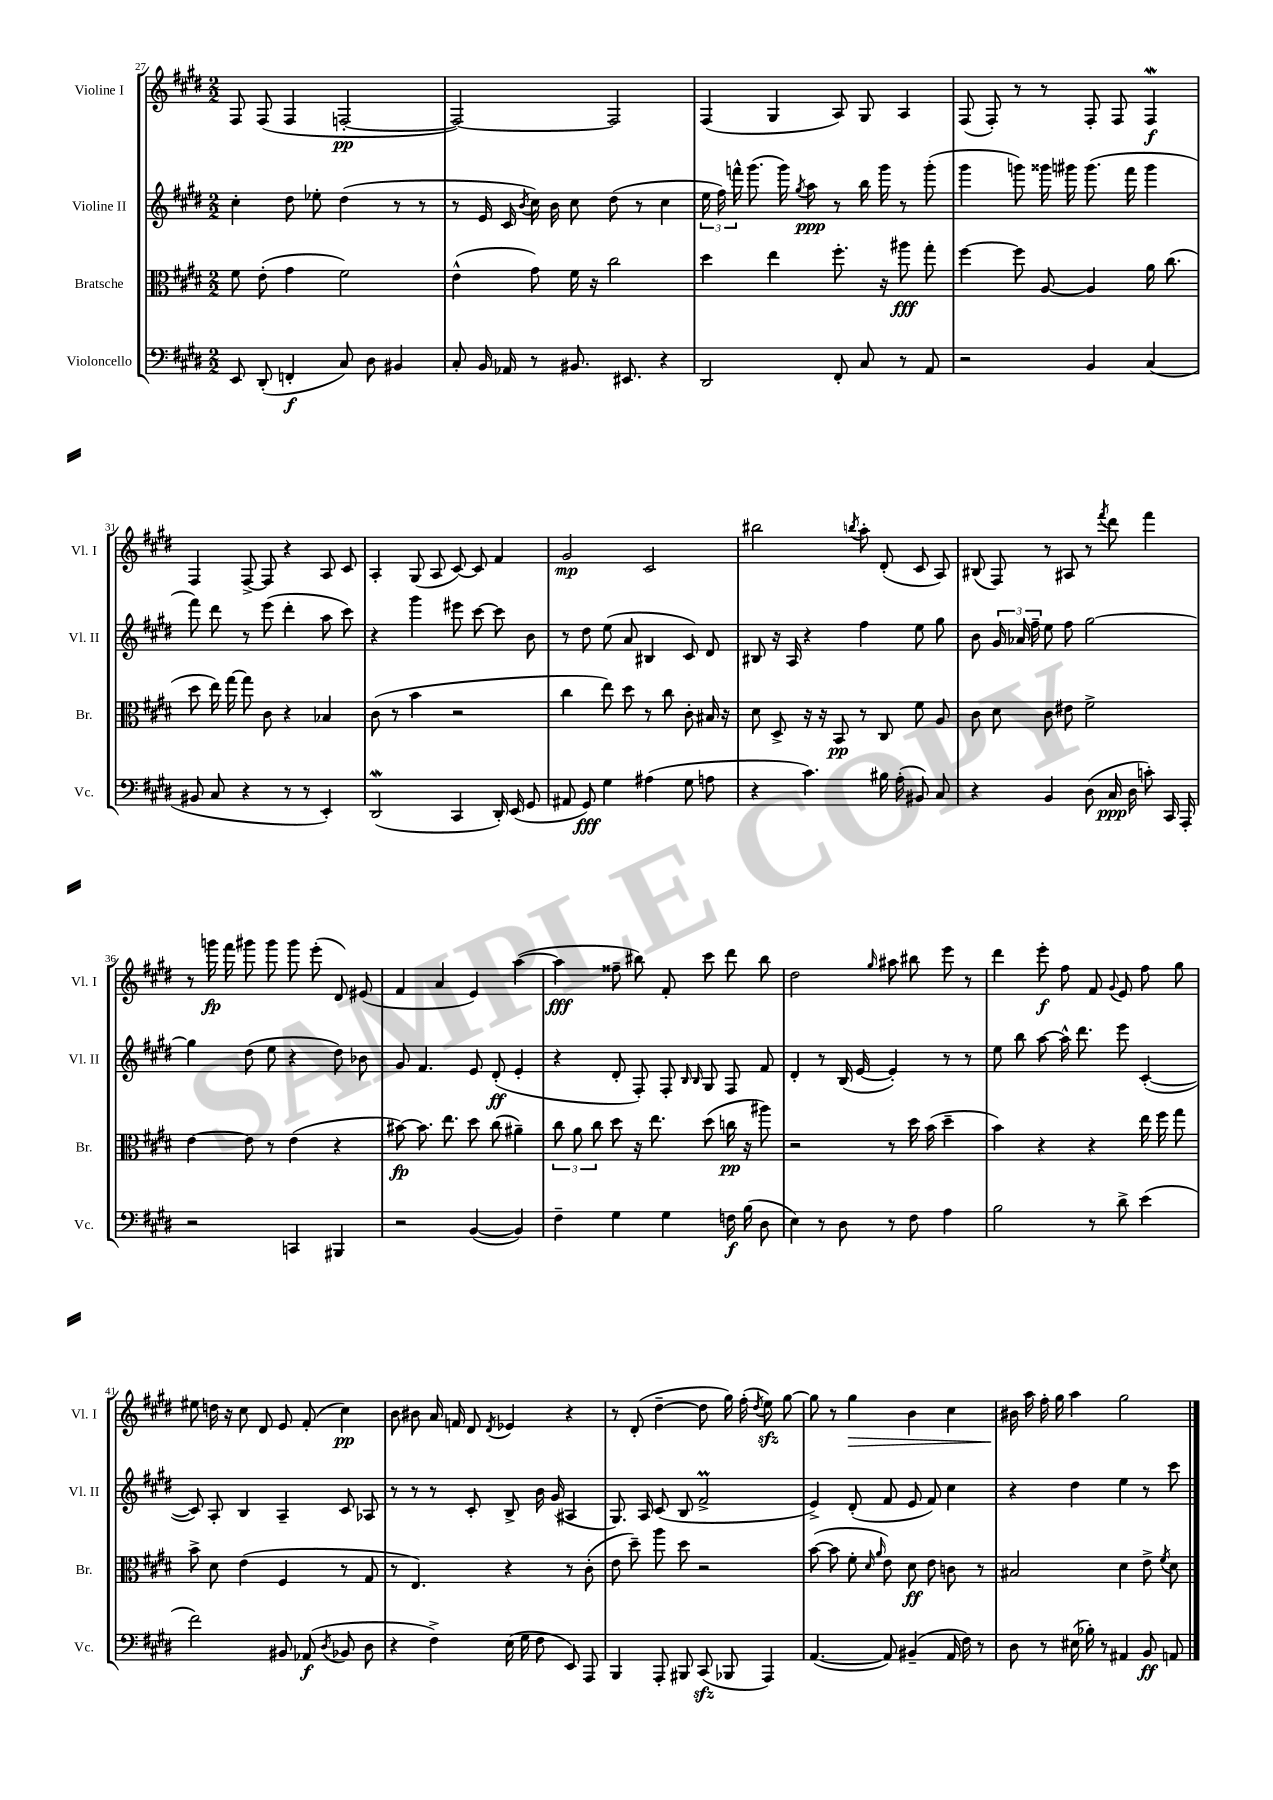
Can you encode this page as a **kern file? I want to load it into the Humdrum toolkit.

**kern	**dynam	**kern	**dynam	**kern	**dynam	**kern	**dynam
*part4	*part4	*part3	*part3	*part2	*part2	*part1	*part1
*staff4	*staff4	*staff3	*staff3	*staff2	*staff2	*staff1	*staff1
*I"Violoncello	*	*I"Bratsche	*	*I"Violine II	*	*I"Violine I	*
*I'Vc.	*	*I'Br.	*	*I'Vl. II	*	*I'Vl. I	*
*clefF4	*	*clefC3	*	*clefG2	*	*clefG2	*
*k[f#c#g#d#]	*	*k[f#c#g#d#]	*	*k[f#c#g#d#]	*	*k[f#c#g#d#]	*
*M2/2	*	*M2/2	*	*M2/2	*	*M2/2	*
=27	=27	=27	=27	=27	=27	=27	=27
8EE/	.	8f#\	.	4cc#'\	.	8F#/	.
(8DD#'/	.	(8e'\	.	.	.	(8F#/	.
4FFn'/	f	4g#\	.	8dd#\	.	4F#/	.
.	.	.	.	8ee-X'\	.	.	.
8C#/)	.	2f#\)	.	(4dd#\	.	[2Fn'/	pp
8D#\	.	.	.	.	.	.	.
4BB#X/	.	.	.	8r	.	.	.
.	.	.	.	8r	.	.	.
=28	=28	=28	=28	=28	=28	=28	=28
8C#'/	.	(4e^^\	.	8r	.	2F/_)	.
16BB/	.	.	.	16e/	.	.	.
16AA-X/	.	.	.	16c#/	.	.	.
.	.	.	.	8qb/	.	.	.
8r	.	8g#\)	.	16cc#\)	.	.	.
.	.	.	.	16b\	.	.	.
8.BB#X/	.	16f#\	.	8cc#\	.	.	.
.	.	16r	.	.	.	.	.
.	.	2cc#\	.	(8dd#\	.	2F/]	.
8.EE#X/	.	.	.	.	.	.	.
.	.	.	.	8r	.	.	.
4r	.	.	.	4cc#\	.	.	.
=29	=29	=29	=29	=29	=29	=29	=29
2DD#/	.	4dd#\	.	24ee\	.	(4F#/	.
.	.	.	.	24ff#\)	.	.	.
.	.	.	.	24fffn^^\	.	.	.
.	.	.	.	(8.ggg#\	.	.	.
.	.	4ee\	.	.	.	4G#/	.
.	.	.	.	16ggg#\)	.	.	.
.	.	.	.	8qgg#/	.	.	.
.	.	.	.	8aa\	ppp	.	.
8FF#'/	.	8.ff#'\	.	8r	.	8A/)	.
8C#/	.	.	.	16bb\	.	8G#/	.
.	.	16r	.	16ggg#\	.	.	.
8r	.	8aa#X\	fff	8r	.	4A/	.
8AA/	.	8gg#'\	.	(8ggg#'\	.	.	.
=30	=30	=30	=30	=30	=30	=30	=30
2r	.	[4ff#\	.	4ggg#\	.	(8F#/	.
.	.	.	.	.	.	8F#'/)	.
.	.	8ff#\]	.	8gggn\)	.	8r	.
.	.	[8A/	.	16ggg##X\	.	8r	.
.	.	.	.	16ggg#X\	.	.	.
4BB/	.	4A/]	.	(8.ggg#\	.	8F#'/	.
.	.	.	.	.	.	8F#/	.
.	.	.	.	16fff#\	.	.	.
(4C#/	.	16a\	.	4ggg#\	.	4F#W/	f
.	.	(8.cc#\	.	.	.	.	.
!!LO:LB:g=z
=31	=31	=31	=31	=31	=31	=31	=31
8BB#X/	.	8dd#\	.	8fff#\)	.	4F#/	.
8C#/	.	16ee\)	.	8ddd#\	.	.	.
.	.	[16gg#\	.	.	.	.	.
4r	.	8gg#\]	.	8r	.	[8F#^/	.
.	.	8c#\	.	(8eee\	.	8F#/]	.
8r	.	4r	.	4ddd#'\	.	4r	.
8r	.	.	.	.	.	.	.
4EE'/)	.	4B-X/	.	8aa\	.	8A/	.
.	.	.	.	8ccc#\)	.	8c#/	.
=32	=32	=32	=32	=32	=32	=32	=32
(2DD#W/	.	(8c#\	.	4r	.	4A'/	.
.	.	8r	.	.	.	.	.
.	.	4b\	.	4ggg#\	.	(8G#/	.
.	.	.	.	.	.	8A/	.
4CC#/	.	2r	.	8eee#X\	.	[8c#/)	.
.	.	.	.	[8ccc#\	.	8c#/]	.
16DD#'/)	.	.	.	8ccc#\]	.	4f#/	.
(16EE/	.	.	.	.	.	.	.
8GG#/	.	.	.	8b\	.	.	.
=33	=33	=33	=33	=33	=33	=33	=33
8AA#X/	.	4cc#\	.	8r	.	2g#/	mp
8GG#/)	fff	.	.	8dd#\	.	.	.
4G#\	.	8ee\)	.	(8ee\	.	.	.
.	.	8dd#\	.	8a/	.	.	.
(4A#X\	.	8r	.	4B#X/	.	2c#/	.
.	.	8cc#\	.	.	.	.	.
8G#\	.	8c#'\	.	8c#/)	.	.	.
8An\	.	16B#X/	.	8d#/	.	.	.
.	.	16r	.	.	.	.	.
=34	=34	=34	=34	=34	=34	=34	=34
4r	.	8d#\	.	8B#X/	.	2bb#X\	.
.	.	8D#^/	.	16r	.	.	.
.	.	.	.	16A/	.	.	.
4.c#\)	.	16r	.	4r	.	.	.
.	.	16r	.	.	.	.	.
.	.	8BB/	pp	.	.	.	.
.	.	.	.	.	.	8qbbn/	.
.	.	8r	.	4ff#\	.	8aa'\	.
16B#X\	.	8C#/	.	.	.	(8d#'/	.
(16A'\	.	.	.	.	.	.	.
8BB#X/)	.	8f#\	.	8ee\	.	8c#/	.
8C#/	.	8A/	.	8gg#\	.	8A/)	.
=35	=35	=35	=35	=35	=35	=35	=35
4r	.	8c#\	.	8b\	.	(8B#X/	.
.	.	8d#\	.	24g#/	.	8F#/)	.
.	.	.	.	24a-X/	.	.	.
.	.	.	.	24ff#~\	.	.	.
4BB/	.	8c#\	.	8ee\	.	8r	.
.	.	8e#X\	.	8ff#\	.	8A#X/	.
(8D#\	.	2f#^\	.	[2gg#\	.	8r	.
.	.	.	.	.	.	8qfff#/	.
16C#/	ppp	.	.	.	.	8ddd#\	.
16D#\	.	.	.	.	.	.	.
8cn'\)	.	.	.	.	.	4fff#\	.
16CC#/	.	.	.	.	.	.	.
16AAA'/	.	.	.	.	.	.	.
!!LO:LB:g=z
=36	=36	=36	=36	=36	=36	=36	=36
2r	.	[4e\	.	4gg#\]	.	8r	.
.	.	.	.	.	.	16gggn\	fp
.	.	.	.	.	.	16fff#\	.
.	.	8e\]	.	(8dd#\	.	8ggg#X\	.
.	.	8r	.	8ee\	.	8ggg#\	.
4CCn/	.	(4e\	.	4r	.	8ggg#\	.
.	.	.	.	.	.	(8eee'\	.
4BBB#X/	.	4r	.	8dd#\)	.	8d#/)	.
.	.	.	.	8b-X\	.	(8e#X/	.
=37	=37	=37	=37	=37	=37	=37	=37
2r	.	[8b#X\)	fp	8g#/	.	4f#/	.
.	.	8.b#\]	.	4.f#/	.	.	.
.	.	.	.	.	.	4a/	.
.	.	8.ee\	.	.	.	.	.
([4BB/	.	8dd#\	.	8e/	.	4e/)	.
.	.	(8cc#\	.	(8d#'/	ff	.	.
4BB/])	.	4a#X~\)	.	4e'/	.	([4aa\	.
=38	=38	=38	=38	=38	=38	=38	=38
4F#~\	.	12cc#\	.	4r	.	4aa\]	fff
.	.	12a\	.	.	.	.	.
.	.	12cc#\	.	.	.	.	.
4G#\	.	8dd#\	.	8d#'/	.	8ff##X~\	.
.	.	16r	.	8F#'/)	.	8bb#X\)	.
.	.	8.ee\	.	.	.	.	.
4G#\	.	.	.	8F#'/	.	8f#'/	.
.	.	.	.	16qqB/	.	.	.
.	.	.	.	16qqB/	.	.	.
.	.	(8dd#\	.	8G#/	.	8ccc#\	.
16Fn\	f	16ccn\	pp	8F#/	.	8ddd#\	.
(16B\	.	16r	.	.	.	.	.
8D#\	.	8aa#X\)	.	8f#/	.	8bb#\	.
=39	=39	=39	=39	=39	=39	=39	=39
4E\)	.	2r	.	4d#'/	.	2dd#\	.
8r	.	.	.	8r	.	.	.
8D#\	.	.	.	(16B/	.	.	.
.	.	.	.	[16e/	.	.	.
.	.	.	.	.	.	16qqgg#/	.
8r	.	8r	.	4e'/])	.	8aa#X\	.
8F#\	.	16dd#\	.	.	.	8bb#X\	.
.	.	(16b\	.	.	.	.	.
4A\	.	4dd#~\	.	8r	.	8eee\	.
.	.	.	.	8r	.	8r	.
=40	=40	=40	=40	=40	=40	=40	=40
2B\	.	4b\)	.	8ee\	.	4ddd#\	.
.	.	.	.	8bb\	.	.	.
.	.	4r	.	[8aa\	.	8eee'\	f
.	.	.	.	16aa^^\]	.	8ff#\	.
.	.	.	.	8.ddd#\	.	.	.
8r	.	4r	.	.	.	8f#/	.
.	.	.	.	.	.	8qqg#/	.
8d#^\	.	.	.	8eee\	.	8e/	.
(4e\	.	16ee\	.	([4c#'/	.	8ff#\	.
.	.	16ff#\	.	.	.	.	.
.	.	8gg#\	.	.	.	8gg#\	.
!!LO:LB:g=z
=41	=41	=41	=41	=41	=41	=41	=41
2f#\)	.	8b^\	.	8c#/])	.	8ee#X\	.
.	.	8d#\	.	8A'/	.	16ddn\	.
.	.	.	.	.	.	16r	.
.	.	(4e\	.	4B/	.	8cc#\	.
.	.	.	.	.	.	8d#/	.
8BB#X/	.	4F#/	.	4A~/	.	8e/	.
(8AA-X/	f	.	.	.	.	(8f#'/	.
8qD#/	.	.	.	.	.	.	.
8BB-X/	.	8r	.	8c#/	.	4cc#\)	pp
8D#\	.	8G#/	.	8A-X/	.	.	.
=42	=42	=42	=42	=42	=42	=42	=42
4r	.	8r	.	8r	.	8b\	.
.	.	4.E/)	.	8r	.	8b#X\	.
4F#^\)	.	.	.	8r	.	16a/	.
.	.	.	.	.	.	16fn/	.
.	.	.	.	8c#'/	.	8d#/	.
.	.	.	.	.	.	8qd#/	.
(16E\	.	4r	.	8B^/	.	4e-X/	.
16G#\	.	.	.	.	.	.	.
8F#\	.	.	.	16b\	.	.	.
.	.	.	.	(16g#/	.	.	.
8EE/)	.	8r	.	4A#X/	.	4r	.
8AAA/	.	(8c#'\	.	.	.	.	.
=43	=43	=43	=43	=43	=43	=43	=43
4BBB/	.	8e\	.	8.G#/)	.	8r	.
.	.	8dd#~\)	.	.	.	(8d#'/	.
.	.	.	.	16A/	.	.	.
8AAA'/	.	8aa\	.	(8c#/	.	[4dd#~\	.
8BBB#X/	.	8dd#\	.	8B/	.	.	.
(8CC#zz/	.	2r	.	2f#M^/	.	8dd#\]	.
8BBB-X/	.	.	.	.	.	16gg#\)	.
.	.	.	.	.	.	(16ff#'\	.
.	.	.	.	.	.	8qdd#/	.
4AAA/)	.	.	.	.	.	8eezz\)	.
.	.	.	.	.	.	[8gg#\	.
=44	=44	=44	=44	=44	=44	=44	=44
([4.AA/	.	([8b\	.	4e^/)	.	8gg#\]	.
.	.	8b\]	.	.	.	8r	.
!	!	!	!	!	!	!	!LO:HP:b
.	.	8f#'\	.	(8d#'/	.	4gg#\	>
.	.	16qqd#/	.	.	.	.	.
.	.	16qqa/	.	.	.	.	.
8AA/])	.	8e\)	.	8f#/	.	.	.
(4BB#X~/	.	8d#\	ff	8e/	.	4b\	.
.	.	8e\	.	8f#/)	.	.	.
16AA/	.	8cn\	.	4cc#\	.	4cc#\	.
16F#\)	.	.	.	.	.	.	.
8r	.	8r	.	.	.	.	.
=45	=45	=45	=45	=45	=45	=45	=45
8D#\	.	2B#X/	.	4r	.	16b#X\	.
.	.	.	.	.	.	16aa\	]
8r	.	.	.	.	.	16ff#'\	.
.	.	.	.	.	.	16gg#\	.
(16E#X\	.	.	.	4dd#\	.	4aa\	.
16B-X'\)	.	.	.	.	.	.	.
8r	.	.	.	.	.	.	.
4AA#X/	.	4d#\	.	4ee\	.	2gg#\	.
8BB/	ff	8e^\	.	8r	.	.	.
.	.	8qf#/	.	.	.	.	.
8AAn/	.	8d#\	.	8ccc#\	.	.	.
==	==	==	==	==	==	==	==
*-	*-	*-	*-	*-	*-	*-	*-
